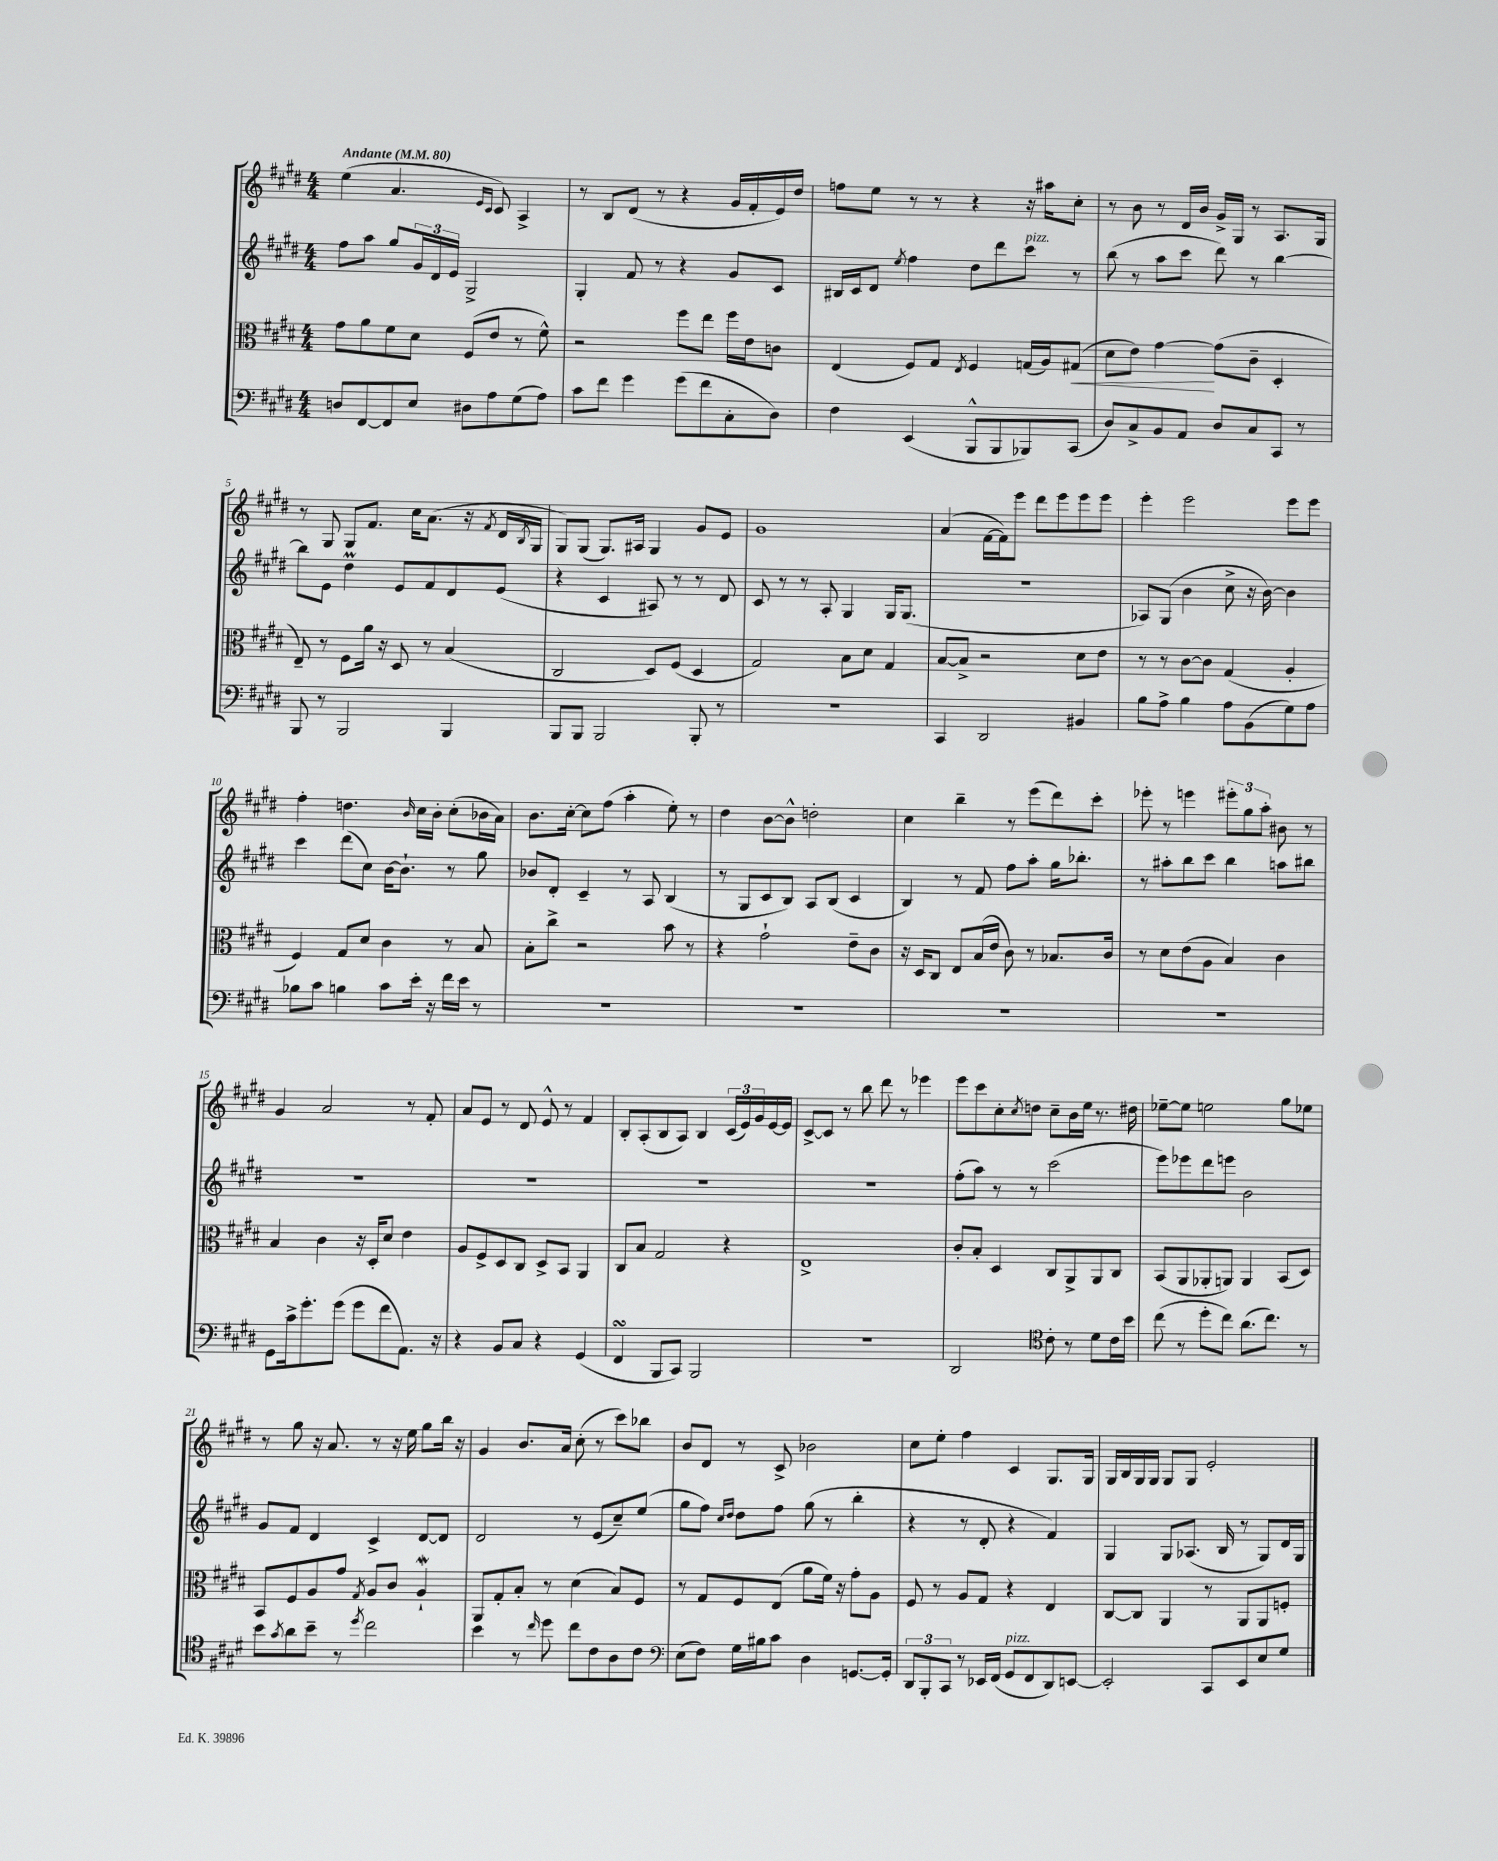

**kern	**kern	**kern	**kern
*staff4	*staff3	*staff2	*staff1
*clefF4	*clefC3	*clefG2	*clefG2
*k[f#c#g#d#]	*k[f#c#g#d#]	*k[f#c#g#d#]	*k[f#c#g#d#]
*M4/4	*M4/4	*M4/4	*M4/4
*MM80	*MM80	*MM80	*MM80
8D/L	8g#\L	8ff#\L	(4ee\
[8FF#/	8a\	8aa\J	.
8FF#/]	8f#\	8gg#/L	4.a/
8E/J	8d#\J	24g#/L	.
.	.	24d#/	.
.	.	24e/JJ	.
8D#\L	(8F#/L	2G#^/	.
.	.	.	16qqe/LL
.	.	.	16qqc#/JJ
8A\	8e/J	.	8c#/)
(8G#\	8r	.	4A^/
8A\J)	8f#^^\)	.	.
=	=	=	=
8c#\L	2r	4G#'/	8r
8f#\J	.	.	8B/L
4g#\	.	8f#/	(8d#/J
.	.	8r	8r
(8g#\L	8ff#\L	4r	4r
8f#\	8ee\J	.	.
8C#'\	16ff#\LL	8g#/L	16g#/LL
.	16e\J	.	16f#'/
8D#\J)	8c\J	8c#/J	16e/)
.	.	.	16dd#/JJ
=	=	=	=
4F#\	(4E/	16B#/LL	8ff\L
.	.	16c#/J	.
.	.	8d#/J	8ee\J
.	.	8qee/	.
(4EE/	8F#/L)	4ff#\	8r
.	8G#/J	.	8r
.	8qE/	.	.
8BBB^^/L	4F#/	8dd#\L	4r
8BBB/	.	8ddd#\	.
8BBB-/)	(16G/LL	8ccc#\J	16r
.	16A/J)	.	16aa#\LK
(8CC#/J	(8G#/J	8r	8cc#'\J
=	=	=	=
8D#/L)	8d#\L	(8bb\	8r
8C#^/	8e\J)	8r	8b\
8BB/	[4g#\	8aa\L	8r
8AA/J	.	8ccc#\J	16d#/LL
.	.	.	16b/JJ
8D#/L	(8g#\]L	8ddd#\)	16g#^/LL
.	.	.	16G#/JJ
8C#/	8c#~\J	8r	8r
8CC#/J	4D#'/	[4bb\	8.A/L
8r	.	.	.
.	.	.	16G#/Jk
=	=	=	=
8BBB/	8E~/)	8bb\]L	8r
8r	8r	8e\J	8G#/
2BBB/	8F#\L	4dd#\	8G#/L
.	16a\Jk	.	8.f#/J
.	16r	.	.
.	8D#/	8e/L	.
.	.	.	16cc#\LK
.	8r	8f#/	(8.a\J
4BBB/	(4B/	8d#/	.
.	.	.	16r
.	.	.	8qf#/
.	.	(8e/J	16d#/LL
.	.	.	8qB/
.	.	.	16G#/JJ
=	=	=	=
8BBB/L	2C#/	4r	8G#/L)
8BBB/J	.	.	(8G#/J
2BBB/	.	4c#/	8.G#/L)
.	.	.	16A#/Jk
.	8D#/L)	8A#/)	4G#/
.	(8F#/J	8r	.
8BBB'/	4D#/	8r	8g#/L
8r	.	8d#/	8e/J
=	=	=	=
1r	2G#/)	8c#/	1g#
.	.	8r	.
.	.	8r	.
.	.	8A'/	.
.	8B\L	4G#/	.
.	8d#\J	.	.
.	4G#/	16G#/LK	.
.	.	(8.G#/J	.
=	=	=	=
4CC#/	[8B/L	1r	(4a/
.	8B^/]J	.	.
2DD#/	2r	.	[16f#\LL
.	.	.	16f#\]J)
.	.	.	8eee\J
.	.	.	8ddd#\L
.	.	.	8eee\
4BB#/	8d#\L	.	8eee\
.	8e\J	.	8eee\J
=	=	=	=
8B\L	8r	8A-/L)	4eee'\
8A^\J	8r	(8G#/J	.
4B\	[8c#\L	4b\	2eee\
.	8c#\]J	.	.
8A\L	(4G#/	8cc#^\	.
(8BB\	.	16r	.
.	.	[16b\)	.
8G#\)	4A'/	4b\]	8eee\L
8A\J	.	.	8eee\J
=	=	=	=
8B-\L	4F#/)	4ccc#\	4ff#'\
8c#\J	.	.	.
4B\	8G#/L	(8ddd#\L	4.dd\
.	8d#/J	8cc#\J)	.
8c#\L	4c#\	[16b\LK	.
.	.	8.b`\]J	.
.	.	.	16qqb/
16e'\Jk	.	.	16cc#\LL
16r	.	.	16b'\JJ
16f#\LL	8r	8r	(8cc#'\L
16e\JJ	.	.	.
8r	8B/	8gg#\	16b-\L
.	.	.	16a\JJ)
=	=	=	=
1r	8B'\L	8b-/L	8.b\L
.	8cc#^\J	8d#'/J	.
.	.	.	[16cc#'\Jk
.	2r	4c#~/	8cc#\]L
.	.	.	(8ff#\J
.	.	8r	4aa'\
.	.	8A/	.
.	8b\	(4B/	8ee'\)
.	8r	.	8r
=	=	=	=
1r	4r	8r	4dd#\
.	.	8G#/L	.
.	2g#`\	8c#/	[8b\L
.	.	8B/J)	8b^^\]J
.	.	8A/L	2dd'\
.	.	(8B/J	.
.	8e~\L	4c#/	.
.	8c#\J	.	.
=	=	=	=
1r	16r	4B/)	4cc#\
.	16D#/LK	.	.
.	8C#/J	.	.
.	8E/L	8r	4bb~\
.	(16B/L	8f#/	.
.	16e/JJ	.	.
.	8c#\)	8ff#\L	8r
.	8r	8aa'\J	(8eee\L
.	8.B-/L	16gg#\LK	8ddd#\)
.	.	8.bb-'\J	.
.	.	.	8ccc#'\J
.	16c#/Jk	.	.
=	=	=	=
1r	8r	8r	8eee-'\
.	8d#\L	8aa#'\L	8r
.	(8e\	8bb\	4eee\
.	8A\J	8ccc#\J	.
.	4B/)	4bb\	12eee#'\L
.	.	.	12gg#\
.	.	.	12aa'\J
.	4c#\	8aa\L	8b#\
.	.	8bb#\J	8r
=	=	=	=
8GG#\L	4B/	1r	4g#/
16c#^\k	.	.	.
8.g#'\	.	.	.
.	4c#\	.	2a/
(8g#\J	.	.	.
8g#\L	16r	.	.
.	16D#'/LK	.	.
8f#\	8d#/J	.	.
8.AA\J)	4e\	.	8r
.	.	.	8f#'/
16r	.	.	.
=	=	=	=
4r	8A/L	1r	8a/L
.	8F#^/	.	8e/J
8BB/L	8D#/	.	8r
8C#/J	8C#/J	.	8d#/
4r	8D#^/L	.	8e^^/
.	8BB/J	.	8r
(4GG#/	4AA/	.	4f#/
=	=	=	=
4FF#/	8C#/L	1r	8B'/L
.	8B/J	.	(8A'/
8BBB/L	2G#/	.	8B/
8CC#/J)	.	.	8A/J)
2BBB/	.	.	4B/
.	4r	.	(24c#/LL
.	.	.	24e/)
.	.	.	24g#/
.	.	.	[16e/
.	.	.	16e/]JJ
=	=	=	=
1r	1E^	1r	[8c#^/L
.	.	.	8c#/]J
.	.	.	8r
.	.	.	8bb\
.	.	.	8ddd#\
.	.	.	8r
.	.	.	4eee-\
=	=	=	=
2DD#/	8c#'/L	(8ff#'\L	8eee\L
.	8B'/J	8aa\J)	8ccc#\
.	4D#/	8r	8cc#'\
.	.	.	8qcc#/
.	.	8r	8dd\J
*clefC4	*	*	*
8c#'\	8C#/L	(2ccc#\	8cc#~\L
8r	8AA^/	.	16b\L
.	.	.	16ee\JJ
8d#\L	8AA/	.	8.r
16c#\L	8C#/J	.	.
16b\JJ	.	.	16dd#\
=	=	=	=
(8cc#\	(8BB/L	8eee\L)	[8ee-~\L
8r	8AA/	8eee-\	8ee-\]J
8dd#'\L	8AA-'/	8ddd#\	2ee\
8cc#\J)	8AA/J)	8eee\J	.
(8.a\L	4AA/	2b\	.
8.cc#\J)	.	.	.
.	(8BB/L	.	8gg#\L
8r	8D#/J)	.	8ee-\J
=	=	=	=
8b\L	8BB/L	8g#/L	8r
8qg#/	.	.	.
8a\	8F#/	8f#/J	8gg#\
8b~\J	8A/	4d#/	16r
.	.	.	8.a/
8r	8g#/J	.	.
8qdd#/	8qG#/	.	.
2cc#\	8A/L	4c#^/	8r
.	8c#/J	.	16r
.	.	.	16ee\
.	4A`/	[8d#/L	8gg#\L
.	.	8d#/]J	16bb\Jk
.	.	.	16r
=	=	=	=
4b\	8AA/L	2d#/	4g#/
.	8G#'/	.	.
8r	8B'/J	.	8.b/L
16qqcc#/	.	.	.
8dd#\	8r	.	.
.	.	.	16a/Jk
8cc#\L	(4d#\	8r	(8cc#'\
8c#\	.	(8e/L	8r
8A\	8B/L)	8cc#~/)	8ccc#\L)
8c#\J	8F#/J	(8ee/J	8bb-\J
=	=	=	=
*clefF4	*	*	*
(8E\L	8r	8gg#\L	8b/L
8F#\J)	8G#/L	8ff#\J)	8d#/J
.	.	16qqcc#/LL	.
.	.	16qqdd#/JJ	.
16G#\LL	8F#/	8dd#\L	8r
16B#\J	.	.	.
8c#\J	(8E/J	8ff#\J	8c#^/
4D#\	8a\L	(8gg#\	2b-\
.	16f#\Jk)	8r	.
.	16r	.	.
[8.GG/L	8g#'\L	4bb'\	.
.	8A\J	.	.
16GG'/]Jk	.	.	.
=	=	=	=
12DD#/L	8F#/	4r	8cc#\L
12BBB'/	.	.	.
.	8r	.	8ee'\J
12CC#/J	.	.	.
8r	8A/L	8r	4ff#\
16EE-/LL	8G#/J	8d#'/	.
(16FF#/JJ	.	.	.
8GG#/L	4r	4r	4c#/
8FF#/	.	.	.
8DD#/)	4E/	4f#/)	8.G#/L
[8EE/J	.	.	.
.	.	.	16G#/Jk
=	=	=	=
2EE'/]	[8C#/L	4G#/	16G#/LL
.	.	.	16B/
.	8C#/]J	.	16G#/
.	.	.	16G#/JJ
.	4AA/	8G#/L	8G#/L
.	.	(8.A-/J	8G#/J
8CC#/L	8r	.	2e'/
.	.	16B/	.
8EE/	8AA/L	8r	.
8E/	8AA/	8G#/L)	.
8G#/J	8F'/J	16d#/L	.
.	.	16G#/JJ	.
==	==	==	==
*-	*-	*-	*-
